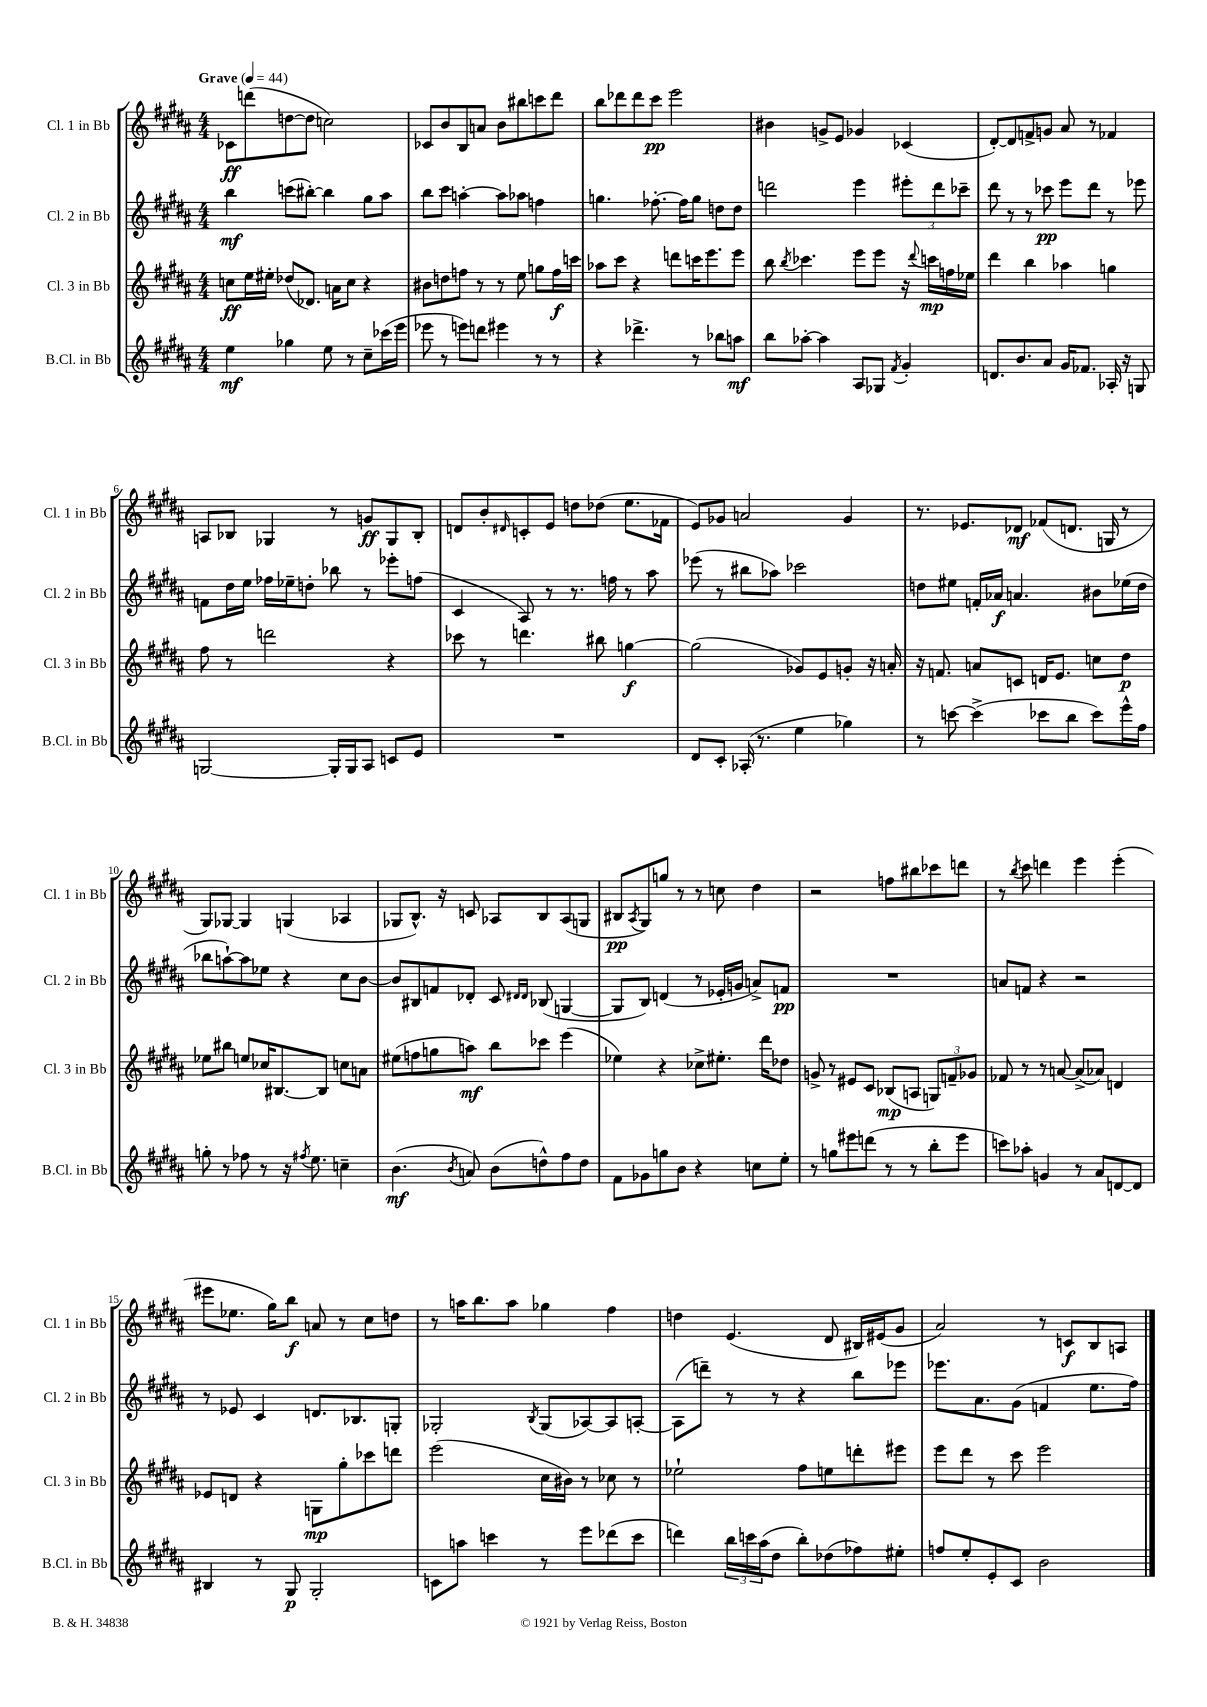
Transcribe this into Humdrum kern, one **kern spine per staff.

**kern	**dynam	**kern	**dynam	**kern	**dynam	**kern	**dynam
*part4	*part4	*part3	*part3	*part2	*part2	*part1	*part1
*staff4	*staff4	*staff3	*staff3	*staff2	*staff2	*staff1	*staff1
*I"B.Cl. in Bb	*	*I"Cl. 3 in Bb	*	*I"Cl. 2 in Bb	*	*I"Cl. 1 in Bb	*
*I'B.Cl. in Bb	*	*I'Cl. 3 in Bb	*	*I'Cl. 2 in Bb	*	*I'Cl. 1 in Bb	*
*clefG2	*	*clefG2	*	*clefG2	*	*clefG2	*
*k[f#c#g#d#a#]	*	*k[f#c#g#d#a#]	*	*k[f#c#g#d#a#]	*	*k[f#c#g#d#a#]	*
*M4/4	*	*M4/4	*	*M4/4	*	*M4/4	*
*MM44	*	*MM44	*	*MM44	*	*MM44	*
=1	=1	=1	=1	=1	=1	=1	=1
!	!	!	!	!	!	!LO:TX:a:B:t=Grave	!
4ee\	mf	8ccn\L	ff	4bb\	mf	8c-X\L	ff
.	.	16ee\L	.	.	.	(8dddn\	.
.	.	16ee#X'\JJ	.	.	.	.	.
4gg-X\	.	(8dd-X/L	.	(8cccn\L	.	[8ddn\	.
.	.	8.d-X/J)	.	[8bb#X'\J)	.	8dd\J]	.
8ee\	.	.	.	4bb#\]	.	2ccn\)	.
.	.	16an\KL	.	.	.	.	.
8r	.	8cc\J	.	.	.	.	.
8cc#~\L	.	4r	.	8gg#\L	.	.	.
(16ccc-X\L	.	.	.	8aa#\J	.	.	.
16eee\JJ	.	.	.	.	.	.	.
=2	=2	=2	=2	=2	=2	=2	=2
8eee-X\	.	8b#X\L	.	8bb\L	.	8c-X/L	.
8r	.	8ddn\	.	8ccc#\J	.	8b/	.
8eeen\L)	.	8ffn\J	.	[4aan'\	.	8B/	.
8dddn\J	.	8r	.	.	.	8an/J	.
4eee#X\	.	8r	.	8aa\L]	.	8b\L	.
.	.	8ee\	.	8aa-X\J	.	8bb#X\	.
8r	.	8ggn\L	.	4ffn\	.	8cccn\	.
8r	.	16ff\L	f	.	.	8ddd#\J	.
.	.	16cccn\JJ	.	.	.	.	.
=3	=3	=3	=3	=3	=3	=3	=3
4r	.	8aa-X\L	.	4.ggn\	.	8bb\L	.
.	.	8ccc#\J	.	.	.	8ddd-X\	.
4.ddd-X^\	.	4r	.	.	.	8ddd-\	.
.	.	.	.	[8.ff-X'\	.	8ccc#\J	pp
.	.	8dddn\L	.	.	.	2eee\	.
.	.	.	.	16ff-\KL]	.	.	.
8r	.	16cccn\K	.	8gg\J	.	.	.
.	.	8.eee\	.	.	.	.	.
8bb-X\L	.	.	.	8ddn\L	.	.	.
8aan\J	mf	8eee\J	.	8dd\J	.	.	.
=4	=4	=4	=4	=4	=4	=4	=4
8bb\L	.	8bb\	.	2dddn\	.	4b#X\	.
.	.	8qbb/	.	.	.	.	.
[8aa-X'\J	.	4.ccc-X\	.	.	.	.	.
4aa-\]	.	.	.	.	.	8gn^/L	.
.	.	.	.	.	.	8e/J	.
8A#/L	.	8eee\L	.	4eee\	.	4g-X/	.
8G-X/J	.	8eee\J	.	.	.	.	.
8qf#/	.	.	.	.	.	.	.
4g#'/	.	16r	.	12eee#X'\L	.	(4c-X/	.
.	.	8qqddd#/	.	.	.	.	.
.	.	16cccn\LL	mp	.	.	.	.
.	.	.	.	12ddd\	.	.	.
.	.	16ffn\	.	.	.	.	.
.	.	.	.	12ccc-X~\J	.	.	.
.	.	16ee-X\JJ	.	.	.	.	.
=5	=5	=5	=5	=5	=5	=5	=5
8.dn/L	.	4ddd#\	.	8ddd#\	.	[8d#'/L)	.
.	.	.	.	8r	.	8d#/]	.
8.b/	.	.	.	.	.	.	.
.	.	4bb\	.	8r	.	8fn^/	.
8a#/J	.	.	.	8ccc-X\	pp	8gn/J	.
16g#/KL	.	4aa-X\	.	8eee\L	.	8a#/	.
8.f-X/J	.	.	.	.	.	.	.
.	.	.	.	8ddd#\J	.	8r	.
16A-X'/	.	4ggn\	.	8r	.	4f-X/	.
16r	.	.	.	.	.	.	.
8Gn/	.	.	.	8eee-X\	.	.	.
!!LO:LB:g=z
=6	=6	=6	=6	=6	=6	=6	=6
[2Gn/	.	8ff#\	.	8fn\L	.	8An/L	.
.	.	8r	.	16dd#\L	.	8B-X/J	.
.	.	.	.	16ee\JJ	.	.	.
.	.	2dddn\	.	16ff-X\LL	.	4G-X/	.
.	.	.	.	16ee-X~\J	.	.	.
.	.	.	.	8ddn'\J	.	.	.
16G'/LL]	.	.	.	8bb-X\	.	8r	.
16G/J	.	.	.	.	.	.	.
8A#/J	.	.	.	8r	.	8gn/L	ff
8cn/L	.	4r	.	8eee-X'\L	.	8G-/	.
8e/J	.	.	.	(8ffn\J	.	8B-'/J	.
=7	=7	=7	=7	=7	=7	=7	=7
1r	.	8ccc-X\	.	4c#/	.	8dn/L	.
.	.	8r	.	.	.	8b'/	.
.	.	.	.	.	.	16qqd#X/	.
.	.	4.dddn\	.	8A#/)	.	8cn'/	.
.	.	.	.	8r	.	8e/J	.
.	.	.	.	8.r	.	8ddn\L	.
.	.	8bb#X\	.	.	.	(8dd-X\J	.
.	.	.	.	16ffn\	.	.	.
.	.	[4ggn\	f	8r	.	8.ee\L	.
.	.	.	.	8aa#\	.	.	.
.	.	.	.	.	.	16f-X\Jk	.
=8	=8	=8	=8	=8	=8	=8	=8
8d#/L	.	(2gg\]	.	(8eee-X\	.	8e/L)	.
8c#'/J	.	.	.	8r	.	8g-X/J	.
(16A-X'/	.	.	.	8bb#X\L	.	2an/	.
8.r	.	.	.	.	.	.	.
.	.	.	.	8aa-X\J)	.	.	.
4ee\	.	8g-X/L)	.	2ccc-X\	.	.	.
.	.	8e/	.	.	.	.	.
4gg-X\)	.	8gn'/J	.	.	.	4g-/	.
.	.	16r	.	.	.	.	.
.	.	16an'/	.	.	.	.	.
=9	=9	=9	=9	=9	=9	=9	=9
8r	.	16r	.	8ddn\L	.	8.r	.
.	.	8.fn/	.	.	.	.	.
[8cccn\	.	.	.	8ee#X\J	.	.	.
.	.	.	.	.	.	8.e-X/L	.
(4ccc^\]	.	8an/L	.	16fn'/LL	.	.	.
.	.	.	.	16a-X/JJ	f	.	.
.	.	8cn/J	.	4.an/	.	8d-X/J	mf
8ccc-X\L	.	16dn/KL	.	.	.	(8f-X/L	.
.	.	8.e/J	.	.	.	.	.
8bb\J	.	.	.	.	.	8.dn/J	.
8ccc-\L)	.	8ccn\L	.	8b#X\L	.	.	.
.	.	.	.	.	.	16Gn/	.
16eee^^\L	.	8dd#\J	p	(16ee-X\L	.	8r	.
16ff#\JJ	.	.	.	16dd\JJ	.	.	.
!!LO:LB:g=z
=10	=10	=10	=10	=10	=10	=10	=10
8ggn'\	.	8ee-X\L	.	8bb-X\L	.	8G#/L)	.
8r	.	8bb#X\J	.	[8aan`\)	.	[8G-X/J	.
8ff-X\	.	8een/L	.	8aa\]	.	4G-/]	.
8r	.	16cc-X/K	.	8ee-X\J	.	.	.
.	.	[8.B#X/	.	.	.	.	.
16r	.	.	.	4r	.	(4Gn/	.
8qff#X/	.	.	.	.	.	.	.
8.ee\	.	.	.	.	.	.	.
.	.	8B#/J]	.	.	.	.	.
4ccn~\	.	8ccn\L	.	8cc#\L	.	4A-X/	.
.	.	8an\J	.	[8b\J	.	.	.
=11	=11	=11	=11	=11	=11	=11	=11
(4.b\	mf	(8ee#X\L	.	8b/L]	.	8G-X/L	.
.	.	8ffn\	.	8B#X/	.	8.B^^/J)	.
.	.	8ggn\	.	8fn/	.	.	.
.	.	.	.	.	.	16r	.
8qb/	.	.	.	.	.	.	.
8an/)	.	8aan\J)	mf	8d-X'/J	.	8cn/	.
(8b\L	.	8bb\L	.	8c#/	.	8A-X/L	.
.	.	.	.	16qqd#X/LL	.	.	.
.	.	.	.	16qqd#/JJ	.	.	.
8ddn^^\)	.	8ccc-X\J	.	(8B-X/	.	8B/	.
8ff#\	.	(4eee\	.	[4Gn/	.	(8A-/	.
8dd\J	.	.	.	.	.	8Gn/J	.
=12	=12	=12	=12	=12	=12	=12	=12
8f#\L	.	4ee-X\)	.	8G/L]	.	8B#X/L	pp
.	.	.	.	.	.	8qA#/	.
8g-X\	.	.	.	8B/J)	.	8G#/)	.
8ggn\	.	4r	.	(4dn/	.	8ggn/J	.
8b\J	.	.	.	.	.	8r	.
4r	.	8cc-X^\L	.	8r	.	8r	.
.	.	8.ee#X'\J	.	16e-X'/LL	.	8ccn\	.
.	.	.	.	16gn/JJ	.	.	.
8ccn\L	.	.	.	8an^/L)	.	4dd#\	.
.	.	16ddd#\KL	.	.	.	.	.
8ee'\J	.	8dd-X\J	.	8fn/J	pp	.	.
=13	=13	=13	=13	=13	=13	=13	=13
8r	.	8gn^/	.	1r	.	2r	.
8ggn\L	.	8r	.	.	.	.	.
8eee#X\	.	8e#X/L	.	.	.	.	.
(8dddn\J	.	8c#/J	.	.	.	.	.
8r	.	(8B-X/L	mp	.	.	8ffn\L	.
8r	.	8An/J	.	.	.	8bb#X\	.
8bb'\L	.	12Gn/L)	.	.	.	8ccc-X\	.
.	.	12fn~/	.	.	.	.	.
8eee#\J	.	.	.	.	.	8dddn\J	.
.	.	12g-X/J	.	.	.	.	.
=14	=14	=14	=14	=14	=14	=14	=14
8cccn\L)	.	8f-X/	.	8an/L	.	8r	.
.	.	.	.	.	.	8qbb/	.
8aa-X'\J	.	8r	.	8fn/J	.	8ccc#\	.
4gn/	.	8r	.	4r	.	4dddn\	.
.	.	[8an/	.	.	.	.	.
8r	.	(8a^/L]	.	2r	.	4eee\	.
8a#/L	.	8a-X/J)	.	.	.	.	.
[8dn/	.	4dn/	.	.	.	(4eee'\	.
8d/J]	.	.	.	.	.	.	.
!!LO:LB:g=z
=15	=15	=15	=15	=15	=15	=15	=15
4B#X/	.	8e-X/L	.	8r	.	8eee#X\L	.
.	.	8dn/J	.	8e-X/	.	8.ee-X\J	.
8r	.	4r	.	4c#/	.	.	.
.	.	.	.	.	.	16gg#\KL)	.
8G#/	p	.	.	.	.	8bb\J	f
2G#'/	.	8Gn\L	mp	8.dn/L	.	8an/	.
.	.	8gg#'\	.	.	.	8r	.
.	.	.	.	8.B-X/	.	.	.
.	.	8ccc-X\	.	.	.	8cc#\L	.
.	.	8dddn\J	.	8Gn'/J	.	8ddn\J	.
=16	=16	=16	=16	=16	=16	=16	=16
8cn\L	.	(2eee\	.	2G-X'/	.	8r	.
8aan\J	.	.	.	.	.	16aan\KL	.
.	.	.	.	.	.	8.bb\	.
4cccn\	.	.	.	.	.	.	.
.	.	.	.	.	.	8aa\J	.
.	.	.	.	8qB/	.	.	.
8r	.	16cc#\LL	.	(8G-/L	.	4gg-X\	.
.	.	16b#X\JJ)	.	.	.	.	.
8eee\L	.	8r	.	[8A-X/)	.	.	.
(8ddd-X\	.	8cc-X\	.	8A-/]	.	4ff#\	.
8ccc\J	.	8r	.	[8An'/J	.	.	.
=17	=17	=17	=17	=17	=17	=17	=17
4dddn\)	.	2ee-X`\	.	(8A\L]	.	4ddn\	.
.	.	.	.	8dddn~\J)	.	.	.
24bb\LL	.	.	.	8r	.	(4.e/	.
24cccn\	.	.	.	.	.	.	.
(24aa#\J	.	.	.	.	.	.	.
8dd#\J	.	.	.	8r	.	.	.
8bb'\L)	.	8ff#\L	.	4r	.	.	.
(8dd-X\	.	8een\	.	.	.	8d#/	.
8ff-X\)	.	8dddn'\	.	8bb\L	.	16B#X/LL)	.
.	.	.	.	.	.	(16e#X/J	.
8ee#X'\J	.	8eee#X\J	.	8eee-X\J	.	8g#/J	.
=18	=18	=18	=18	=18	=18	=18	=18
8ffn/L	.	8eee\L	.	8.eee-X\L	.	2a#/)	.
8ee'/	.	8ddd#\J	.	.	.	.	.
.	.	.	.	8.a#\	.	.	.
8e'/	.	8r	.	.	.	.	.
8c#/J	.	8ccc#\	.	(8g#\J	.	.	.
2b\	.	2eee\	.	4fn/	.	8r	.
.	.	.	.	.	.	8cn/L	f
.	.	.	.	8.ee\L	.	8B/	.
.	.	.	.	.	.	8An/J	.
.	.	.	.	16ff#\Jk)	.	.	.
==	==	==	==	==	==	==	==
*-	*-	*-	*-	*-	*-	*-	*-
